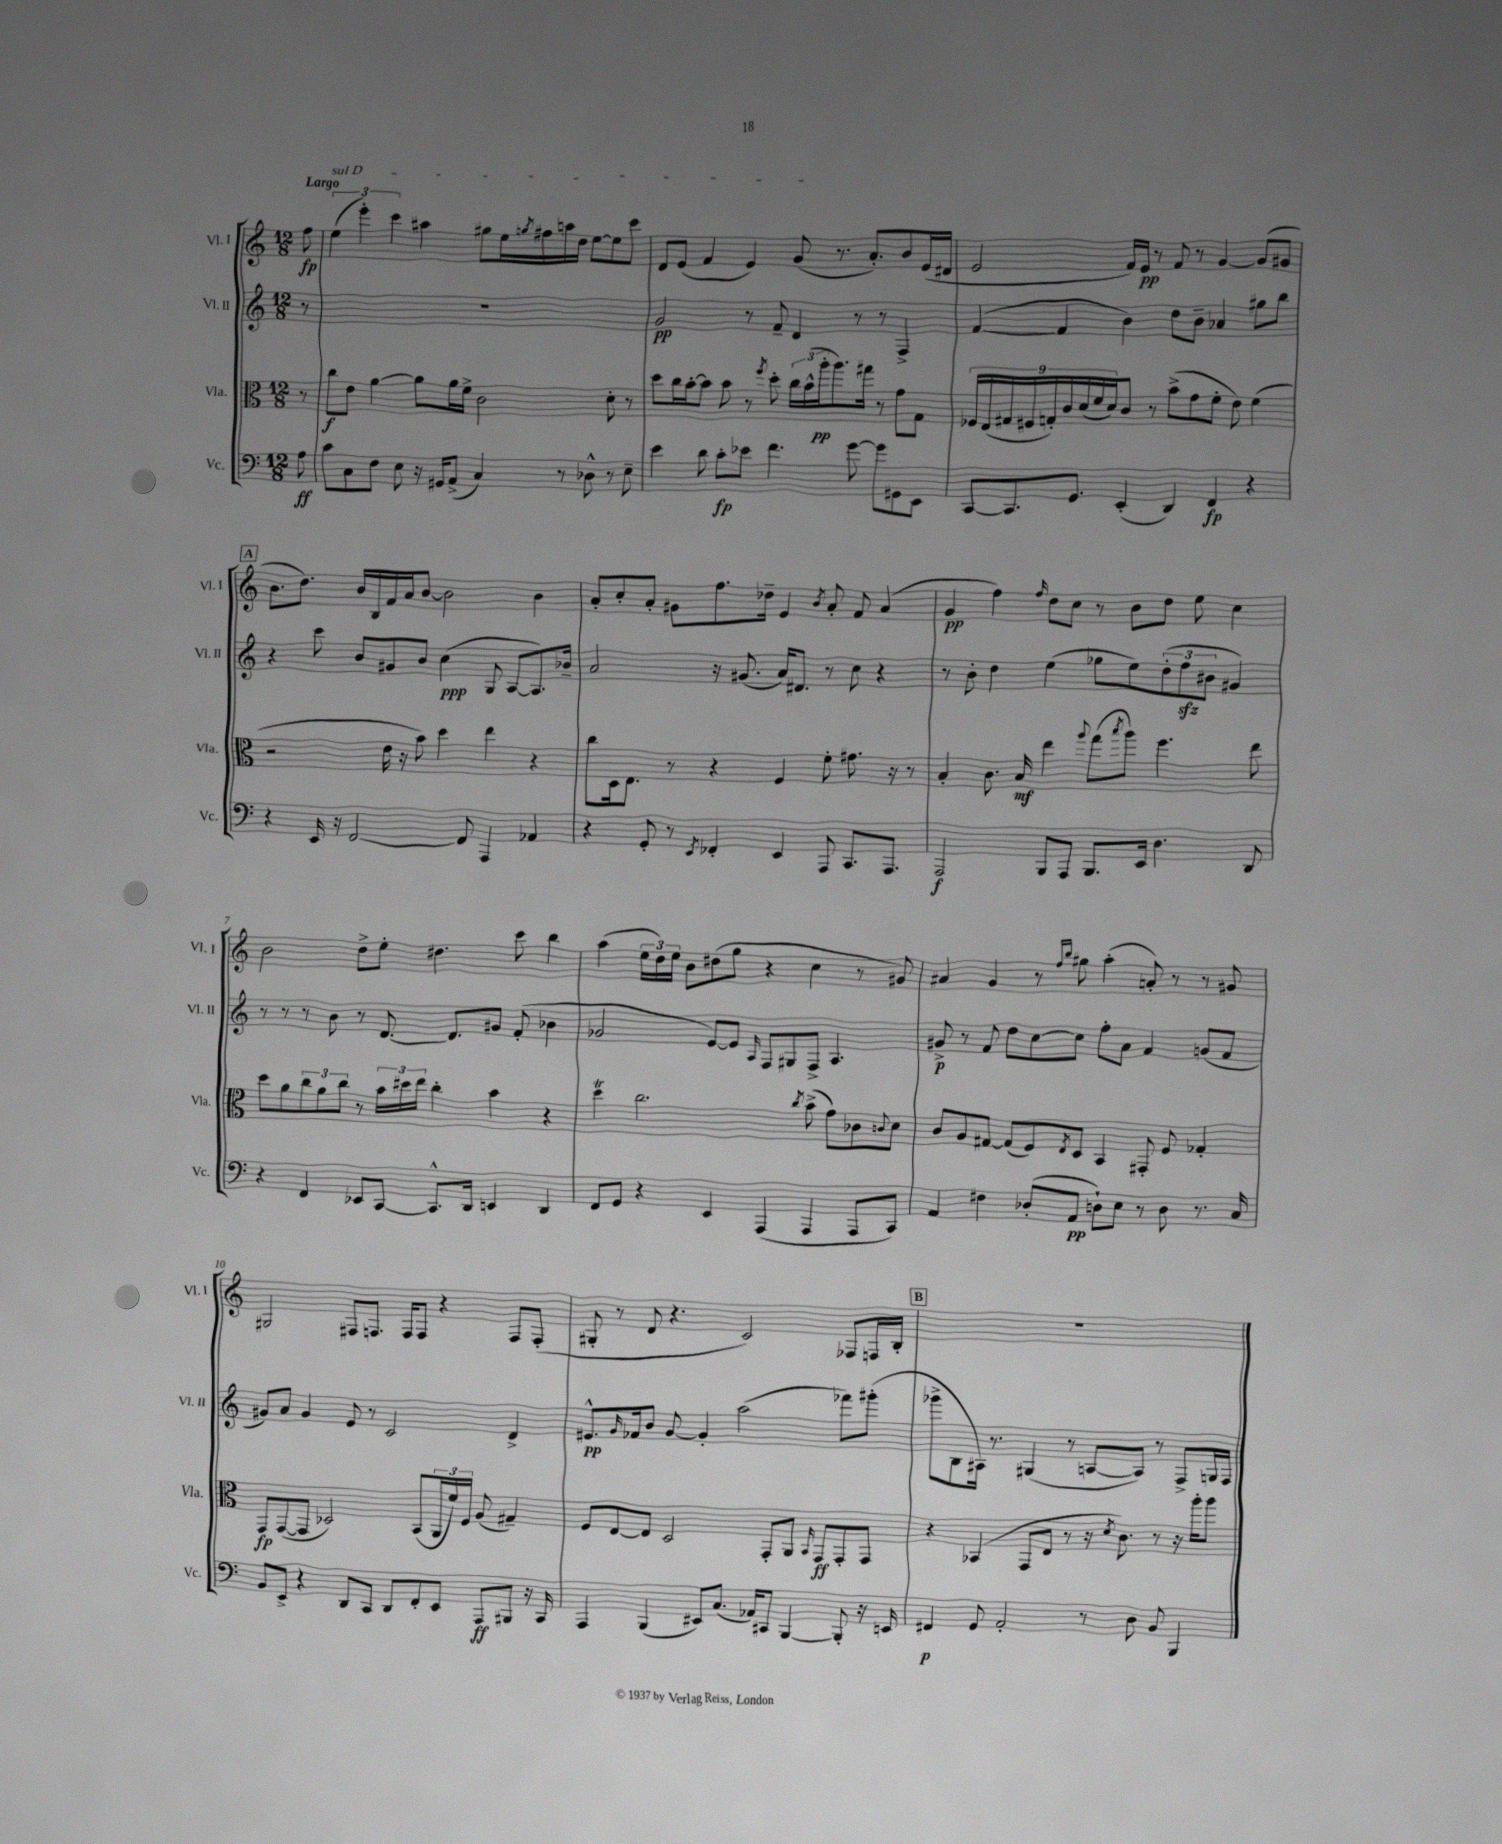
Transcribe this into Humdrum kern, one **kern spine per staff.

**kern	**kern	**kern	**kern
*staff4	*staff3	*staff2	*staff1
*clefF4	*clefC3	*clefG2	*clefG2
*k[]	*k[]	*k[]	*k[]
*M12/8	*M12/8	*M12/8	*M12/8
8A	8r	8r	8ff
=	=	=	=
8c	8cc	1.r	(6ee
8C	8e	.	.
.	.	.	6eee')
8F	[4a	.	.
.	.	.	6ccc
8E	.	.	.
16r	8a]	.	4aa#
16GG#	.	.	.
(8AA^	16a	.	.
.	16f^	.	.
4C)	2c	.	8gg#
.	.	.	16ee
.	.	.	8qgg
.	.	.	16ff#
8r	.	.	16aa
.	.	.	16dd
8D-^^	.	.	[8ee
8r	8d'	.	8ee]
8E~	8r	.	8ccc
=	=	=	=
4e	8dd	2g	8d
.	16cc	.	(8e
.	[16b'	.	.
8d	8b]	.	4f
8c'	8b	.	.
8e-	8r	8r	4e)
.	8qff	.	.
4.f	8dd'	8f~	.
.	24cc	4d	(8g
.	(24b^^	.	.
.	24aa'	.	.
.	8.aa)	.	8.r
[8g	.	8r	.
.	16gg#	.	8.a')
8g]	8r	8r	.
8GG#	8g	4F^	8b
8EE	8G	.	(16e
.	.	.	16d#
=	=	=	=
[8CC	18F-	([4f	2e
.	(18E	.	.
.	18G#	.	.
8.CC]	.	.	.
.	18F#	.	.
.	18G')	.	.
.	.	4f]	.
.	18c	.	.
8.GG	.	.	.
.	(18d	.	.
.	18f	.	.
.	18d)	.	.
(4EE'	8c	4b)	16f)
.	.	.	16e
.	8r	.	8r
4DD)	(8b^	8dd	8f
.	8g	8b~	8r
4FF	8f'	4a-	[4g
.	8e)	.	.
4r	(4f	8gg#	(8g]
.	.	8bb	8g#
=	=	=	=
4r	2r	4r	8.b
.	.	.	8.dd)
16EE	.	8ccc	.
16r	.	.	.
[2FF	.	8b	16b
.	.	.	16B
.	16e	8g#	16f
.	16r	.	16a
.	8b)	8b	[8b
.	4dd	(4cc	2b]
8FF]	.	.	.
4AAA	4ee	8G	.
.	.	[8A	.
4AA-	4r	8.A])	4b
.	.	16b-~	.
=	=	=	=
4r	8cc	2a	8a'
.	16D	.	8cc'
.	8.E	.	.
8GG'	.	.	8a'
8r	8r	.	8g#
8qEE	.	.	.
4FF-'	4r	16r	8.ff
.	.	(8.g#	.
.	.	.	16dd-~
4EE	4F	16a)	4e
.	.	8.d#	.
.	.	.	8qb
8AAA	8f'	8r	8a'
8.CC	8.g#	8cc	8f
.	.	4r	(4a
8.AAA	16r	.	.
.	8r	.	.
=	=	=	=
2AAA	4B'	8r	4g
.	.	8b'	.
.	8.c	4dd	4ff)
.	16B	.	.
.	.	.	16qqff
8BBB	4ee	(4ee	8dd
8AAA	.	.	8cc
.	8qqaa	.	.
8.BBB	(8gg	8gg-	8r
.	8qbb	.	.
.	8aa)	8ee)	8b
16EE	.	.	.
4.D	4.ff	(12dd'	8dd
.	.	12ff	.
.	.	.	8ee
.	.	12b#	.
.	.	4g#)	4cc
8DD	8ee	.	.
=	=	=	=
4r	8dd	8r	2b
.	8a	8r	.
4FF	12cc	8r	.
.	12a	.	.
.	.	8b	.
.	12cc	.	.
8EE-	8r	8r	8dd^
[8CC	24b	[8.d	8ee'
.	24dd#	.	.
.	24ee	.	.
8.CC^^]	4cc'	.	4.dd#
.	.	8.d]	.
16DD	.	.	.
4EE	4b	8g#	.
.	.	(8f'	8ccc
4DD	4r	4b-	4bb
=	=	=	=
8FF	4dd	2g-	(4aa
8GG	.	.	.
4r	2.cc	.	24ee
.	.	.	24dd)
.	.	.	24ee
.	.	.	8b
4EE	.	[8e)	(8dd#
.	.	8e]	8gg
.	.	16qqA	.
(4AAA	.	8F	4r
.	.	8G#	.
.	8qcc	.	.
4AAA	(8b^	8F^	4cc
.	8g)	4.A	.
8AAA	8c-	.	8r
.	8qqc	.	.
8CC)	8d	.	8g#)
=	=	=	=
4AA	8c	8g#^	4a#
.	8A	8r	.
4F#	[8G#	8f	4g
.	(8G#]	8dd	.
(8D-'	8F)	[8cc	8r
.	.	.	16qqff
.	8qE	.	16qqbb
8AA	8D	8cc]	8gg#
8D`)	4BB	8ff'	(4aa'
8E	.	8a	.
8r	8GG#'	4f	8a')
8D	8F	.	8r
8.r	4G-'	(8g	8r
.	.	8f	8g#
16C	.	.	.
=	=	=	=
8BB	8GG	8g#)	2G#
8EE^	([8GG	8a	.
4r	8GG]	4g#	.
.	2D-)	.	.
8DD	.	8e	8F#
8CC	.	8r	8.F
8DD	.	2c	.
.	.	.	16F
8FF'	(8BB	.	8F
8EE	24AA	.	4r
.	24f)	.	.
.	24F	.	.
8AAA	(8A	.	.
8BBB#	4G#~)	4d^	8F
16r	.	.	(8F'
16CC	.	.	.
=	=	=	=
4AAA	8F	8.e#^^	8G#'
.	[8E	.	8r
.	.	16qqg	.
.	.	16f-	.
(4BBB	8E]	8b	8d
.	2D	[8g	4.r
8EE#)	.	4g']	.
(8.C	.	.	.
.	.	(2aa	2c)
16AA-)	.	.	.
8CC#	8GG'	.	.
[4BBB	8AA	.	.
.	16qqBB	.	.
.	8GG	.	.
8BBB']	8GG'	8fff-)	8F-
16r	8GG	(8ggg#'	16F
16EE	.	.	16B'
=	=	=	=
4FF#	4r	8ggg-^	1.r
.	.	8B	.
8GG	(4BB-	16A#)	.
.	.	8.r	.
2AA'	.	.	.
.	8GG	(4G#	.
.	8E	.	.
.	8r	8r	.
8r	16r	[8A	.
.	8qd	.	.
.	8.c)	.	.
8D	.	8A])	.
8BB	8r	8r	.
4BBB	16r	8F^	.
.	16aa'	.	.
.	8aa	16G	.
.	.	16F	.
==	==	==	==
*-	*-	*-	*-
